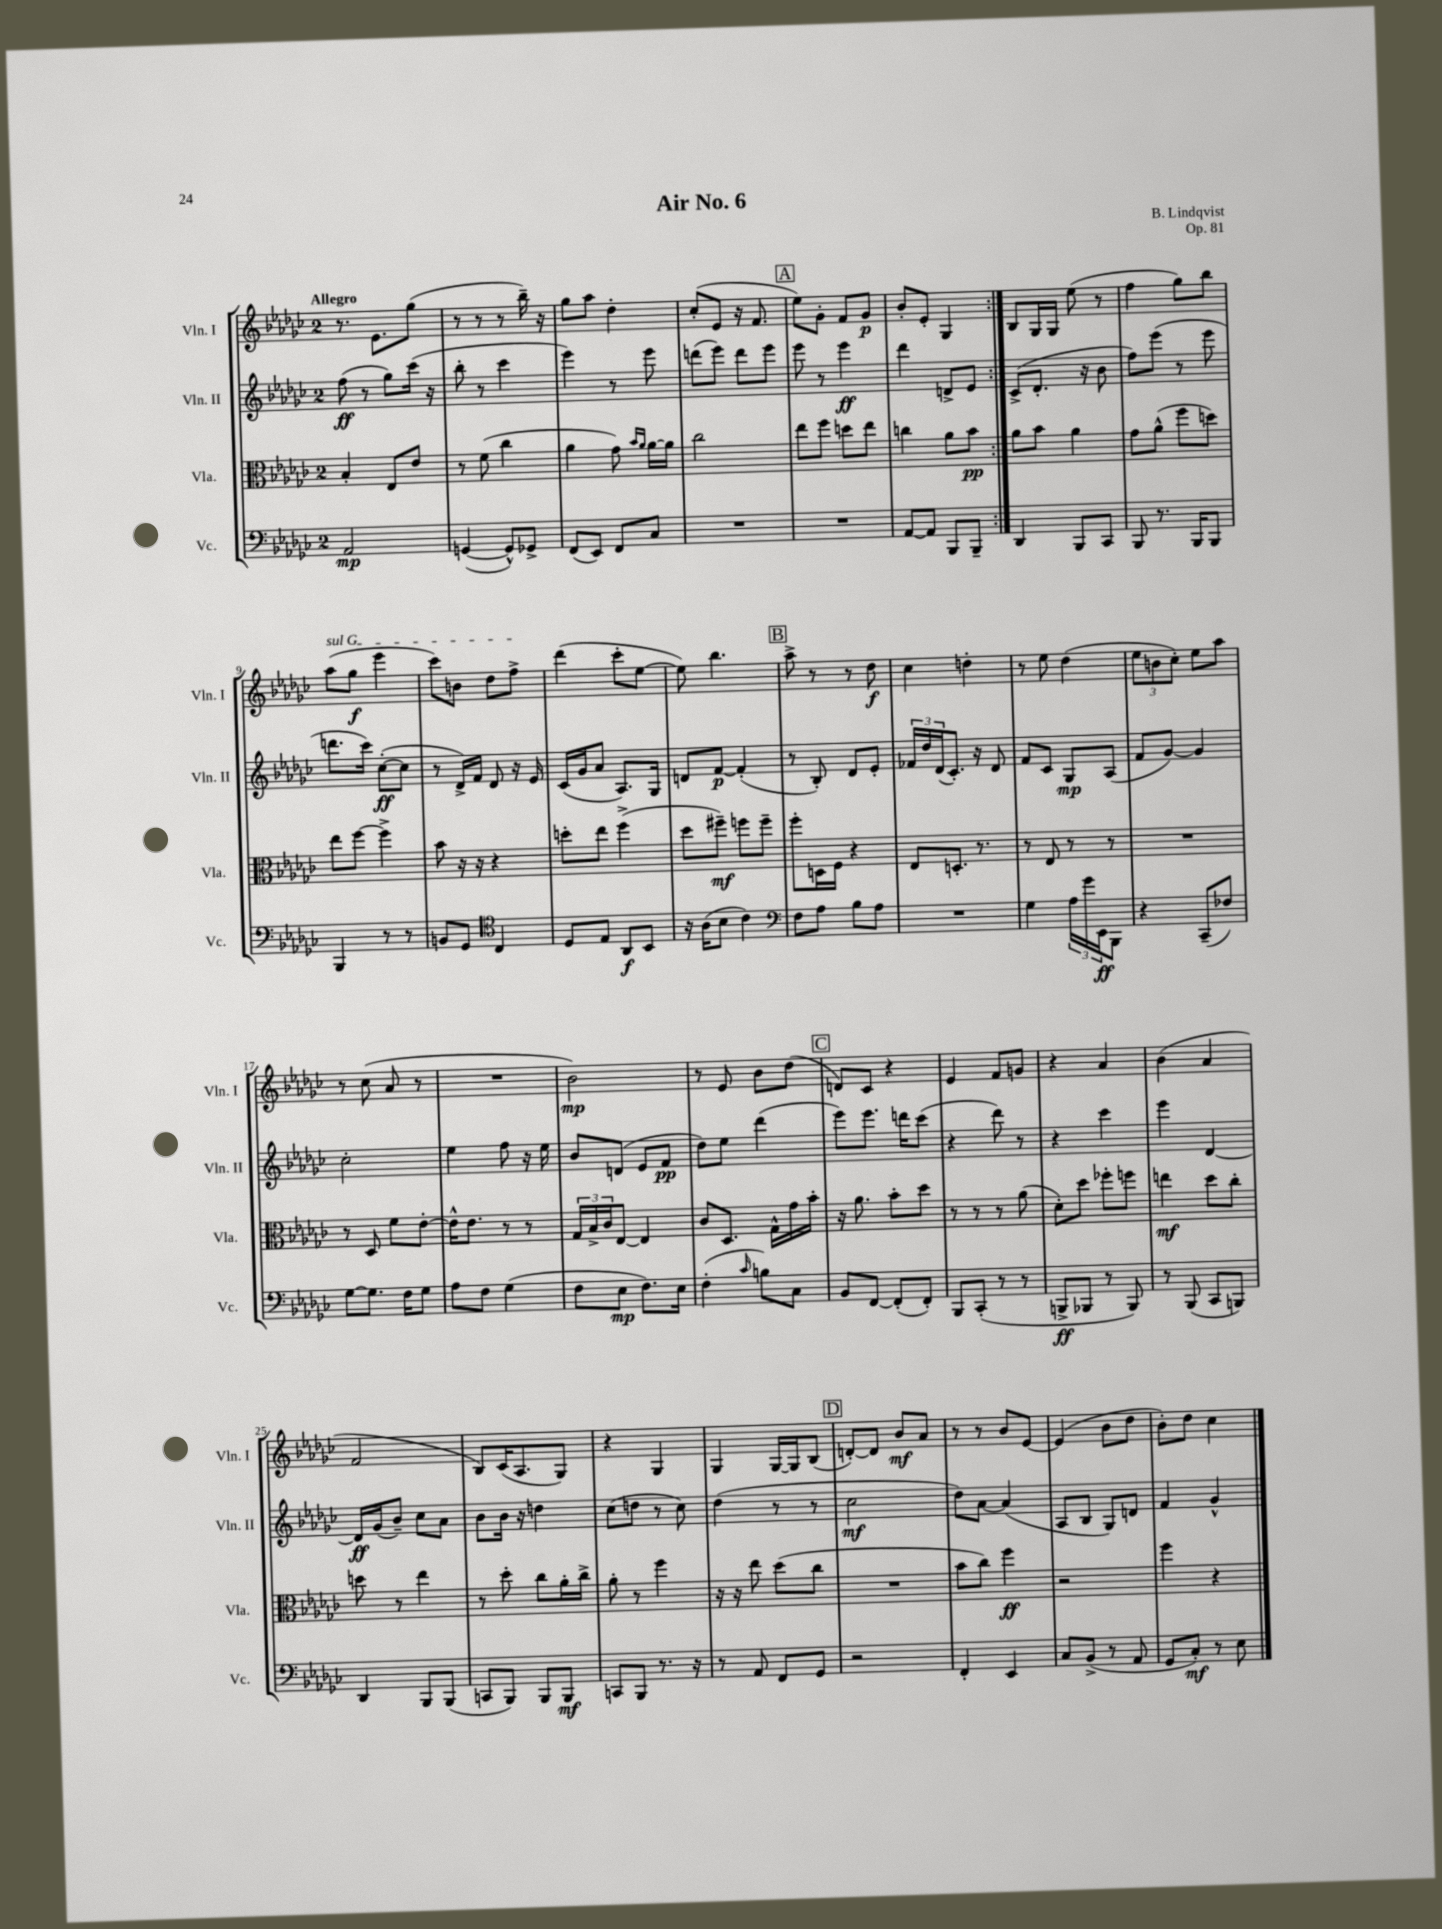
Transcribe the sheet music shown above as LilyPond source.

\header { title = "Air No. 6" composer = "B. Lindqvist" opus = "Op. 81" }
<<
\new StaffGroup <<
\new Staff = "s0" \with { instrumentName = "Vln. I" shortInstrumentName = "Vln. I" } {
    \clef treble \key ges \major \once \override Staff.TimeSignature.style = #'single-digit \time 2/4 \tempo "Allegro"
    \repeat volta 2 { r8. ees'8. ges''8( |
    r8 r8 r8 bes''16--) r16 |
    ges''8 aes''8 des''4-. |
    ces''8-.( ees'8 r16 f'8. |
    \mark \markup { \box "A" } ees''8) ges'8-. f'8 ges'8\p |
    bes'8-. ees'8-. ges4 | }
    bes8 ges16 ges16 ees''8( r8 |
    f''4 ges''8) bes''8 |
    \once \override TextSpanner.bound-details.left.text = \markup { \italic "sul G" } aes''8\startTextSpan( ges''8\f ees'''4 |
    ces'''8) b'8 des''8 f''8->\stopTextSpan |
    des'''4( ces'''8-. ees''8~ |
    ees''8) bes''4. |
    \mark \markup { \box "B" } aes''8-> r8 r8 des''8\f |
    ces''4 d''4-. |
    r8 ees''8 des''4( |
    \tuplet 3/2 { ees''8 b'8 ces''8-.) } ees''8 aes''8 |
    r8 ces''8( aes'8 r8 |
    R2 |
    bes'2\mp) |
    r8 ees'8 bes'8 des''8( |
    \mark \markup { \box "C" } d'8) ces'8 r4 |
    ees'4 f'8 g'8 |
    r4 aes'4 |
    bes'4( aes'4 |
    f'2 |
    bes8) ces'16( aes8. ges8) |
    r4 ges4 |
    ges4 ges16~ ges16 bes8( |
    \mark \markup { \box "D" } d'8~-.) d'8 bes'8\mf aes'8 |
    r8 r8 bes'8 ees'8~ |
    ees'4( bes'8 des''8 |
    bes'8-.) des''8 ces''4 \bar "|." |
}
\new Staff = "s1" \with { instrumentName = "Vln. II" shortInstrumentName = "Vln. II" } {
    \clef treble \key ges \major \once \override Staff.TimeSignature.style = #'single-digit \time 2/4
    \repeat volta 2 { f''8\ff( r8 ges''8) ces'''16( r16 |
    bes''8-. r8 ces'''4 |
    ees'''4) r8 ees'''8 |
    d'''8( ees'''8) d'''8 ees'''8 |
    \mark \markup { \box "A" } ees'''8 r8 ees'''4\ff |
    des'''4 d'8-> ees'8 | }
    ces'8->( des'8.-. r16 bes'8 |
    f''8) ees'''8( r8 ees'''8 |
    d'''8. ces'''16) ces''8~-.\ff( ces''8 |
    r8 des'16->) f'16 des'8 r16 ees'16 |
    ces'16( ges'16 aes'8 aes8.) ges16 |
    d'8 f'8~\p f'4-.( |
    \mark \markup { \box "B" } r8 bes8-.) des'8 ees'8-. |
    \tuplet 3/2 { fes'16 des''16 des'16( } ces'8.-.) r16 des'8 |
    f'8 ces'8 ges8\mp aes8( |
    f'8 ges'8~) ges'4 |
    ces''2-. |
    ees''4 f''8 r16 ees''16 |
    bes'8 d'8( ees'8 f'8\pp |
    des''8) ees''8 des'''4( |
    \mark \markup { \box "C" } ees'''8) ees'''8. d'''16 ces'''8( |
    r4 des'''8) r8 |
    r4 ces'''4 |
    ees'''4 des'4~ |
    des'16\ff ges'16( bes'8--) ces''8 aes'8 |
    bes'8 bes'16 r16 d''4 |
    ces''8( d''8 r8 ces''8) |
    des''4( r8 r8 |
    \mark \markup { \box "D" } ces''2\mf |
    des''8) aes'8~ aes'4( |
    aes8 bes8 ges8) d'8 |
    f'4 ges'4-^ \bar "|." |
}
\new Staff = "s2" \with { instrumentName = "Vla." shortInstrumentName = "Vla." } {
    \clef alto \key ges \major \once \override Staff.TimeSignature.style = #'single-digit \time 2/4
    \repeat volta 2 { bes4-. ees8 ees'8 |
    r8 f'8( ces''4 |
    aes'4 ges'8) \grace { bes'16 aes'16 } aes'16~ aes'16 |
    ces''2 |
    \mark \markup { \box "A" } ees''8 f''8 d''8 ees''8 |
    c''4 aes'8 bes'8\pp | }
    aes'8 bes'8 aes'4 |
    ges'8 aes'8-^( f''8 d''8) |
    ees''8 f''8~ f''4-> |
    bes'8 r16 r16 r4 |
    d''8-. ees''8 f''4->( |
    des''8 fis''8--\mf) f''8 f''8-- |
    \mark \markup { \box "B" } f''8-. d16 f16 r4 |
    ees8 d8.-. r8. |
    r8 ees8 r8 r8 |
    R2 |
    r8 des8 f'8 ees'8~-. |
    ees'16-^ ees'8. r8 r8 |
    \tuplet 3/2 { ges16 bes16-> ces'16 } ees8~ ees4 |
    ces'8 des8. ges16-^ ges'16 bes'16-. |
    \mark \markup { \box "C" } r16 aes'8. bes'8-. des''8 |
    r8 r8 r8 aes'8( |
    des'8-.) des''8 fes''8-. f''8 |
    e''4\mf des''8 ces''8-. |
    d''8 r8 ees''4 |
    r8 des''8-. ces''8 aes'16-. ces''16-> |
    aes'8-. r8 f''4 |
    r16 r16 ees''8 des''8( ces''8 |
    \mark \markup { \box "D" } R2 |
    bes'8 ces''8) f''4\ff |
    r2 |
    f''4 r4 \bar "|." |
}
\new Staff = "s3" \with { instrumentName = "Vc." shortInstrumentName = "Vc." } {
    \clef bass \key ges \major \once \override Staff.TimeSignature.style = #'single-digit \time 2/4
    \repeat volta 2 { aes,2\mp |
    g,4~( g,8-^) ges,8-> |
    f,8( ees,8) f,8 ces8 |
    R2 |
    \mark \markup { \box "A" } R2 |
    aes,8~ aes,8 bes,,8 bes,,8-- | }
    des,4 bes,,8 ces,8 |
    bes,,8 r8. bes,,16 bes,,8 |
    bes,,4 r8 r8 |
    b,8 ges,8 \clef tenor ces4 |
    des8 ees8 aes,8\f bes,8 |
    r16 aes16( bes8 ces'4) |
    \mark \markup { \box "B" } \clef bass f8 aes8 bes8 aes8 |
    R2 |
    ges4 \tuplet 3/2 { aes16 ges'16 ees,16\ff } bes,,8 |
    r4 ces,8--( fes8) |
    ges8~ ges8. f16 ges8 |
    aes8 f8 ges4( |
    f8 ees8\mp f8.) ees16 |
    f4-.( \grace { ces'16 } b8) ces8 |
    \mark \markup { \box "C" } bes,8 f,8~ f,8-.( f,8-.) |
    bes,,8 ces,8-.( r8 r8 |
    b,,8->\ff bes,,8 r8 bes,,8) |
    r8 bes,,8( ces,8 b,,8) |
    des,4 bes,,8 bes,,8( |
    c,8 bes,,8) bes,,8 bes,,8\mf |
    c,8 bes,,8 r8. r16 |
    r8 aes,8 f,8 ges,8 |
    \mark \markup { \box "D" } r2 |
    f,4-. ees,4 |
    ces8 bes,8->( r8 aes,8 |
    ges,8 ces8-.\mf) r8 ees8 \bar "|." |
}
>>
>>
